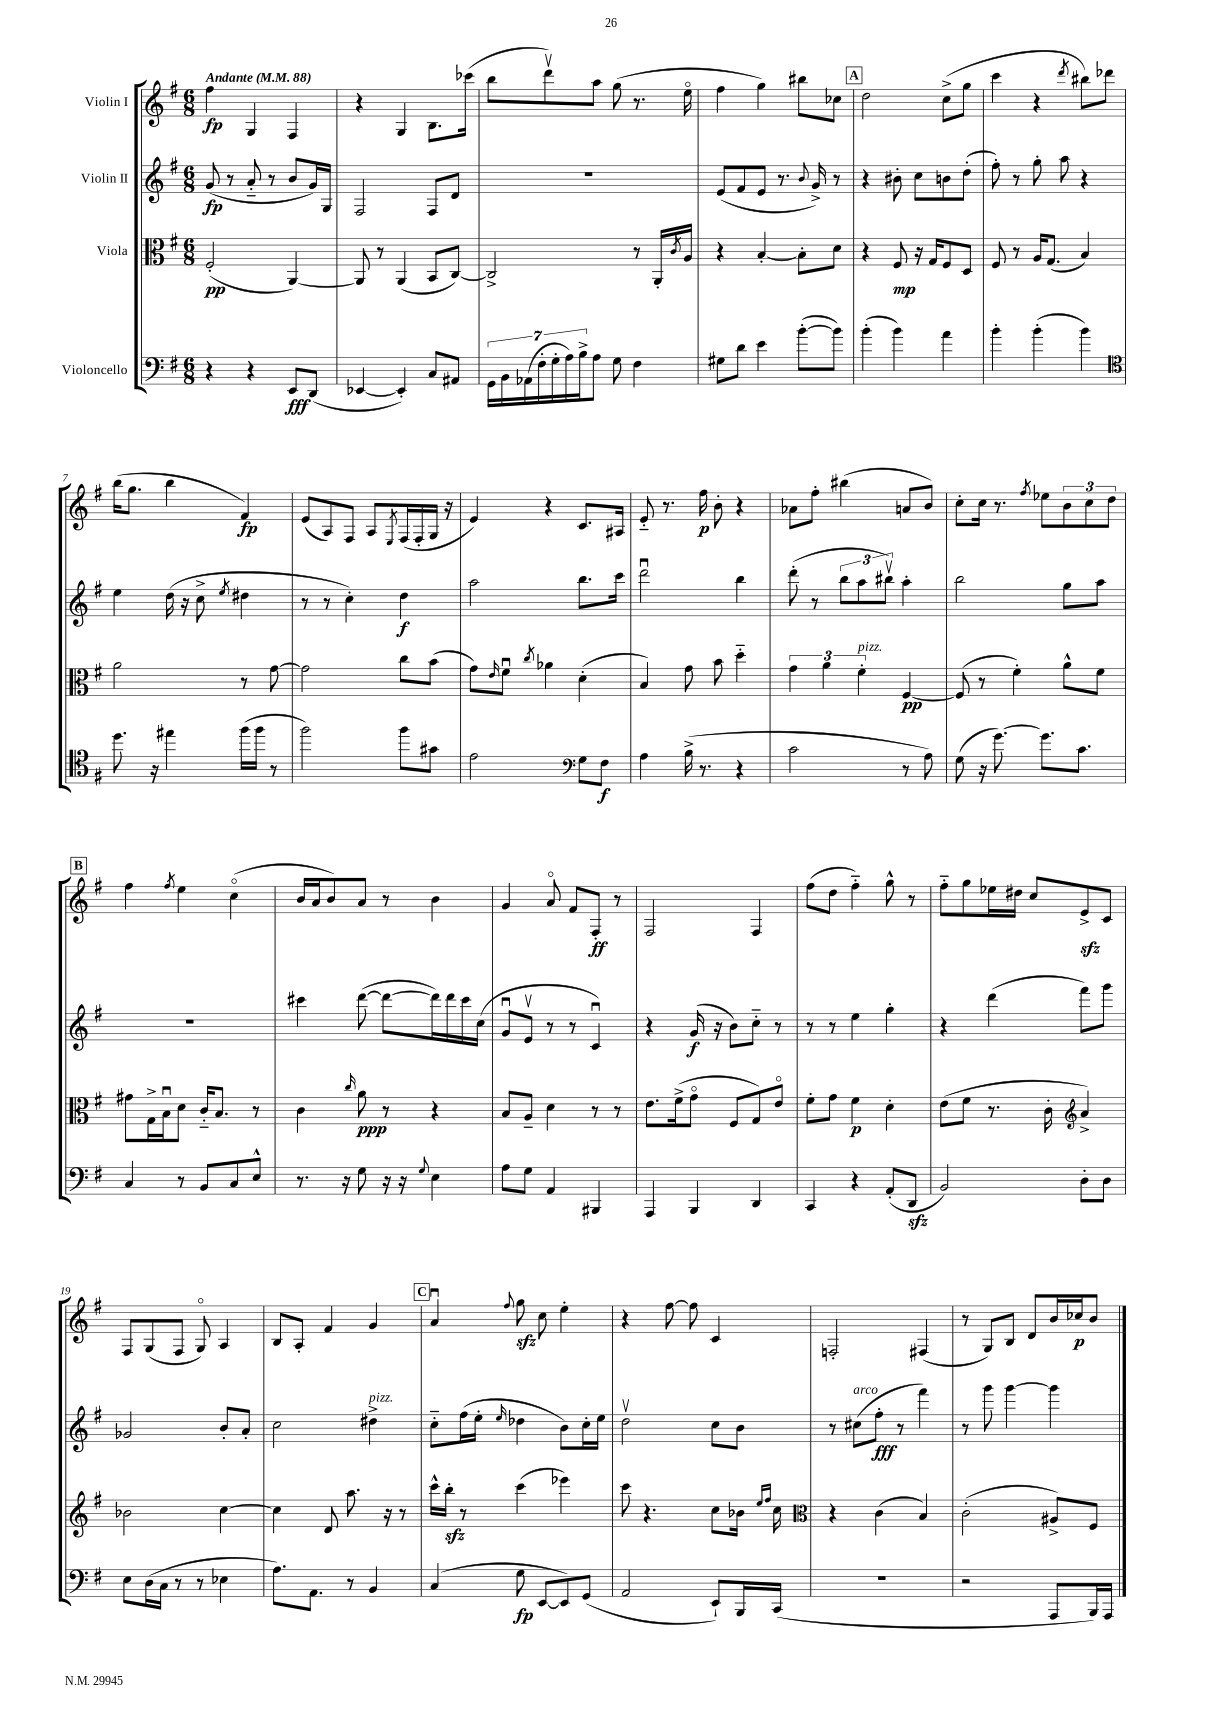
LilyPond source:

<<
\new StaffGroup <<
\new Staff = "s0" \with { instrumentName = "Violin I" } {
    \clef treble \key g \major \numericTimeSignature \time 6/8 \tempo "Andante" 4 = 88
    fis''4\fp g4 fis4 |
    r4 g4 b8. ces'''16( |
    b''8 d'''8\upbow) a''8 g''8( r8. e''16\flageolet |
    fis''4 g''4) bis''8 ces''8 |
    \mark \markup { \box "A" } d''2 c''8->( g''8 |
    c'''4 r4 \acciaccatura { d'''8 } bis''8) des'''8 |
    b''16( g''8. b''4 fis'4\fp) |
    e'8( a8) fis8 a8 \acciaccatura { e8 } fis16( fis16-. g16 r16 |
    e'4) r4 c'8. ais16 |
    e'8-_ r8. fis''16\p b'8-. r4 |
    aes'8 fis''8-. bis''4( a'8 b'8) |
    c''8-. c''16 r8. \acciaccatura { fis''8 } ees''8 \tuplet 3/2 { b'8 c''8 d''8 } |
    \mark \markup { \box "B" } fis''4 \acciaccatura { fis''8 } e''4 c''4\flageolet( |
    b'16 a'16 b'8) a'8 r8 b'4 |
    g'4 a'8\flageolet fis'8 fis8-.\ff r8 |
    fis2 fis4 |
    fis''8( d''8 fis''4-_) g''8-^ r8 |
    fis''8-_ g''8 ees''16 dis''16 c''8 e'8->\sfz c'8 |
    fis8 g8( fis8 g8\flageolet) a4 |
    b8 a8-. fis'4 g'4 |
    \mark \markup { \box "C" } a'4\downbow \appoggiatura { fis''8 } g''8\sfz c''8 e''4-. |
    r4 fis''8~ fis''8 c'4 |
    f2-. fis4( |
    r8 g8) b8 d'8 b'16 ces''16\p b'8 \bar "|." |
}
\new Staff = "s1" \with { instrumentName = "Violin II" } {
    \clef treble \key g \major \numericTimeSignature \time 6/8
    g'8\fp( r8 a'8-_ r8 b'8 g'16) g16 |
    fis2 fis8 d'8 |
    R2. |
    e'8( fis'8 e'8 r8. \appoggiatura { b'8 } g'16->) r8 |
    \mark \markup { \box "A" } r4 bis'8-. c''8 b'8 d''8-.( |
    fis''8-.) r8 g''8-. a''8 r4 |
    e''4 d''16( r16 c''8-> \acciaccatura { e''8 } dis''4 |
    r8 r8 c''4-.) d''4\f |
    a''2 b''8. c'''16 |
    d'''2\downbow b''4 |
    d'''8-.( r8 \tuplet 3/2 { b''8 a''8 bis''8\upbow) } a''4-. |
    b''2 g''8 a''8 |
    \mark \markup { \box "B" } R2. |
    cis'''4 d'''8~( d'''8~ d'''16) d'''16 cis'''16 c''16( |
    g'8\downbow e'8\upbow r8 r8 c'4\downbow) |
    r4 g'16\f( r16 b'8) c''8-_ r8 |
    r8 r8 e''4 g''4-. |
    r4 d'''4( fis'''8) g'''8 |
    ges'2 b'8-. a'8-. |
    c''2 dis''4->^\markup { \italic "pizz." } |
    \mark \markup { \box "C" } c''8-_ fis''16( e''16-. \grace { e''16 } des''4 b'8) c''16-. e''16 |
    d''2\upbow c''8 b'8 |
    r8 cis''8^\markup { \italic "arco" }( fis''8-.\fff r8 fis'''4) |
    r8 g'''8 g'''4~ g'''4 \bar "|." |
}
\new Staff = "s2" \with { instrumentName = "Viola" } {
    \clef alto \key g \major \numericTimeSignature \time 6/8
    fis2-.\pp( a,4~) |
    a,8 r8 a,4( b,8 c8~) |
    c2-> r8 a,16-. \acciaccatura { c'8 } a16 |
    r4 b4~-. b8-. d'8 |
    \mark \markup { \box "A" } r4 fis8\mp r16 g16 fis8 d8 |
    fis8 r8 a16 g8.( b4) |
    a'2 r8 g'8~ |
    g'2 c''8 b'8( |
    g'8) \grace { e'16 } fis'8\downbow \acciaccatura { c''8 } aes'4 d'4-.( |
    b4) g'8 b'8 d''4-_ |
    \tuplet 3/2 { g'4 a'4 fis'4-.^\markup { \italic "pizz." } } fis4~\pp |
    fis8( r8 fis'4-.) a'8-^ fis'8 |
    \mark \markup { \box "B" } gis'8 g16-> b16\downbow d'8 c'16-_ b8. r8 |
    c'4 \grace { c''16 } a'8\ppp r8 r4 |
    b8 a8-- d'4 r8 r8 |
    e'8. fis'16->( g'8\flageolet fis8 g8) e'8\flageolet |
    fis'8-. g'8 fis'4\p d'4-. |
    e'8( fis'8 r8. c'16-. \clef treble a'4->) |
    bes'2 c''4~ |
    c''4 d'8 a''8. r16 r8 |
    \mark \markup { \box "C" } c'''16-^ b''16-.\sfz r8 c'''4( ees'''4) |
    c'''8 r4. c''8 bes'16 \grace { e''16 fis''16 } c''16 |
    \clef alto r4 c'4( b4) |
    c'2-.( ais8->) fis8 \bar "|." |
}
\new Staff = "s3" \with { instrumentName = "Violoncello" } {
    \clef bass \key g \major \numericTimeSignature \time 6/8
    r4 r4 e,8\fff d,8( |
    ees,4~ ees,4-.) c8 ais,8 |
    \tuplet 7/4 { g,16 b,16 aes,16( fis16-. g16-. a16) b16-> } a8 g8 fis4 |
    gis8 d'8 e'4 b'8~-.( b'8) |
    \mark \markup { \box "A" } b'4-.( b'4) a'4 |
    b'4-. b'4-.( b'4) |
    \clef tenor d''8. r16 eis''4 fis''16( fis''16 r8 |
    fis''2) fis''8 gis'8 |
    e'2 \clef bass g8 fis8\f |
    a4 b16->( r8. r4 |
    c'2 r8 a8) |
    g8( r16 g'8.~) g'8. c'8. |
    \mark \markup { \box "B" } c4 r8 b,8 c8 e8-^ |
    r8. r16 g8 r16 r16 \appoggiatura { g8 } e4 |
    a8 g8 a,4 bis,,4 |
    a,,4 b,,4 d,4 |
    c,4 r4 a,8-.( d,8\sfz |
    b,2) d8-. d8 |
    e8 d16( c16 r8 r8 ees4 |
    a8.) a,8. r8 b,4 |
    \mark \markup { \box "C" } c4( g8\fp e,8~ e,8) g,8( |
    a,2 e,8-!) b,,16 c,16( |
    R2. |
    r2 a,,8 b,,16) a,,16 \bar "|." |
}
>>
>>
